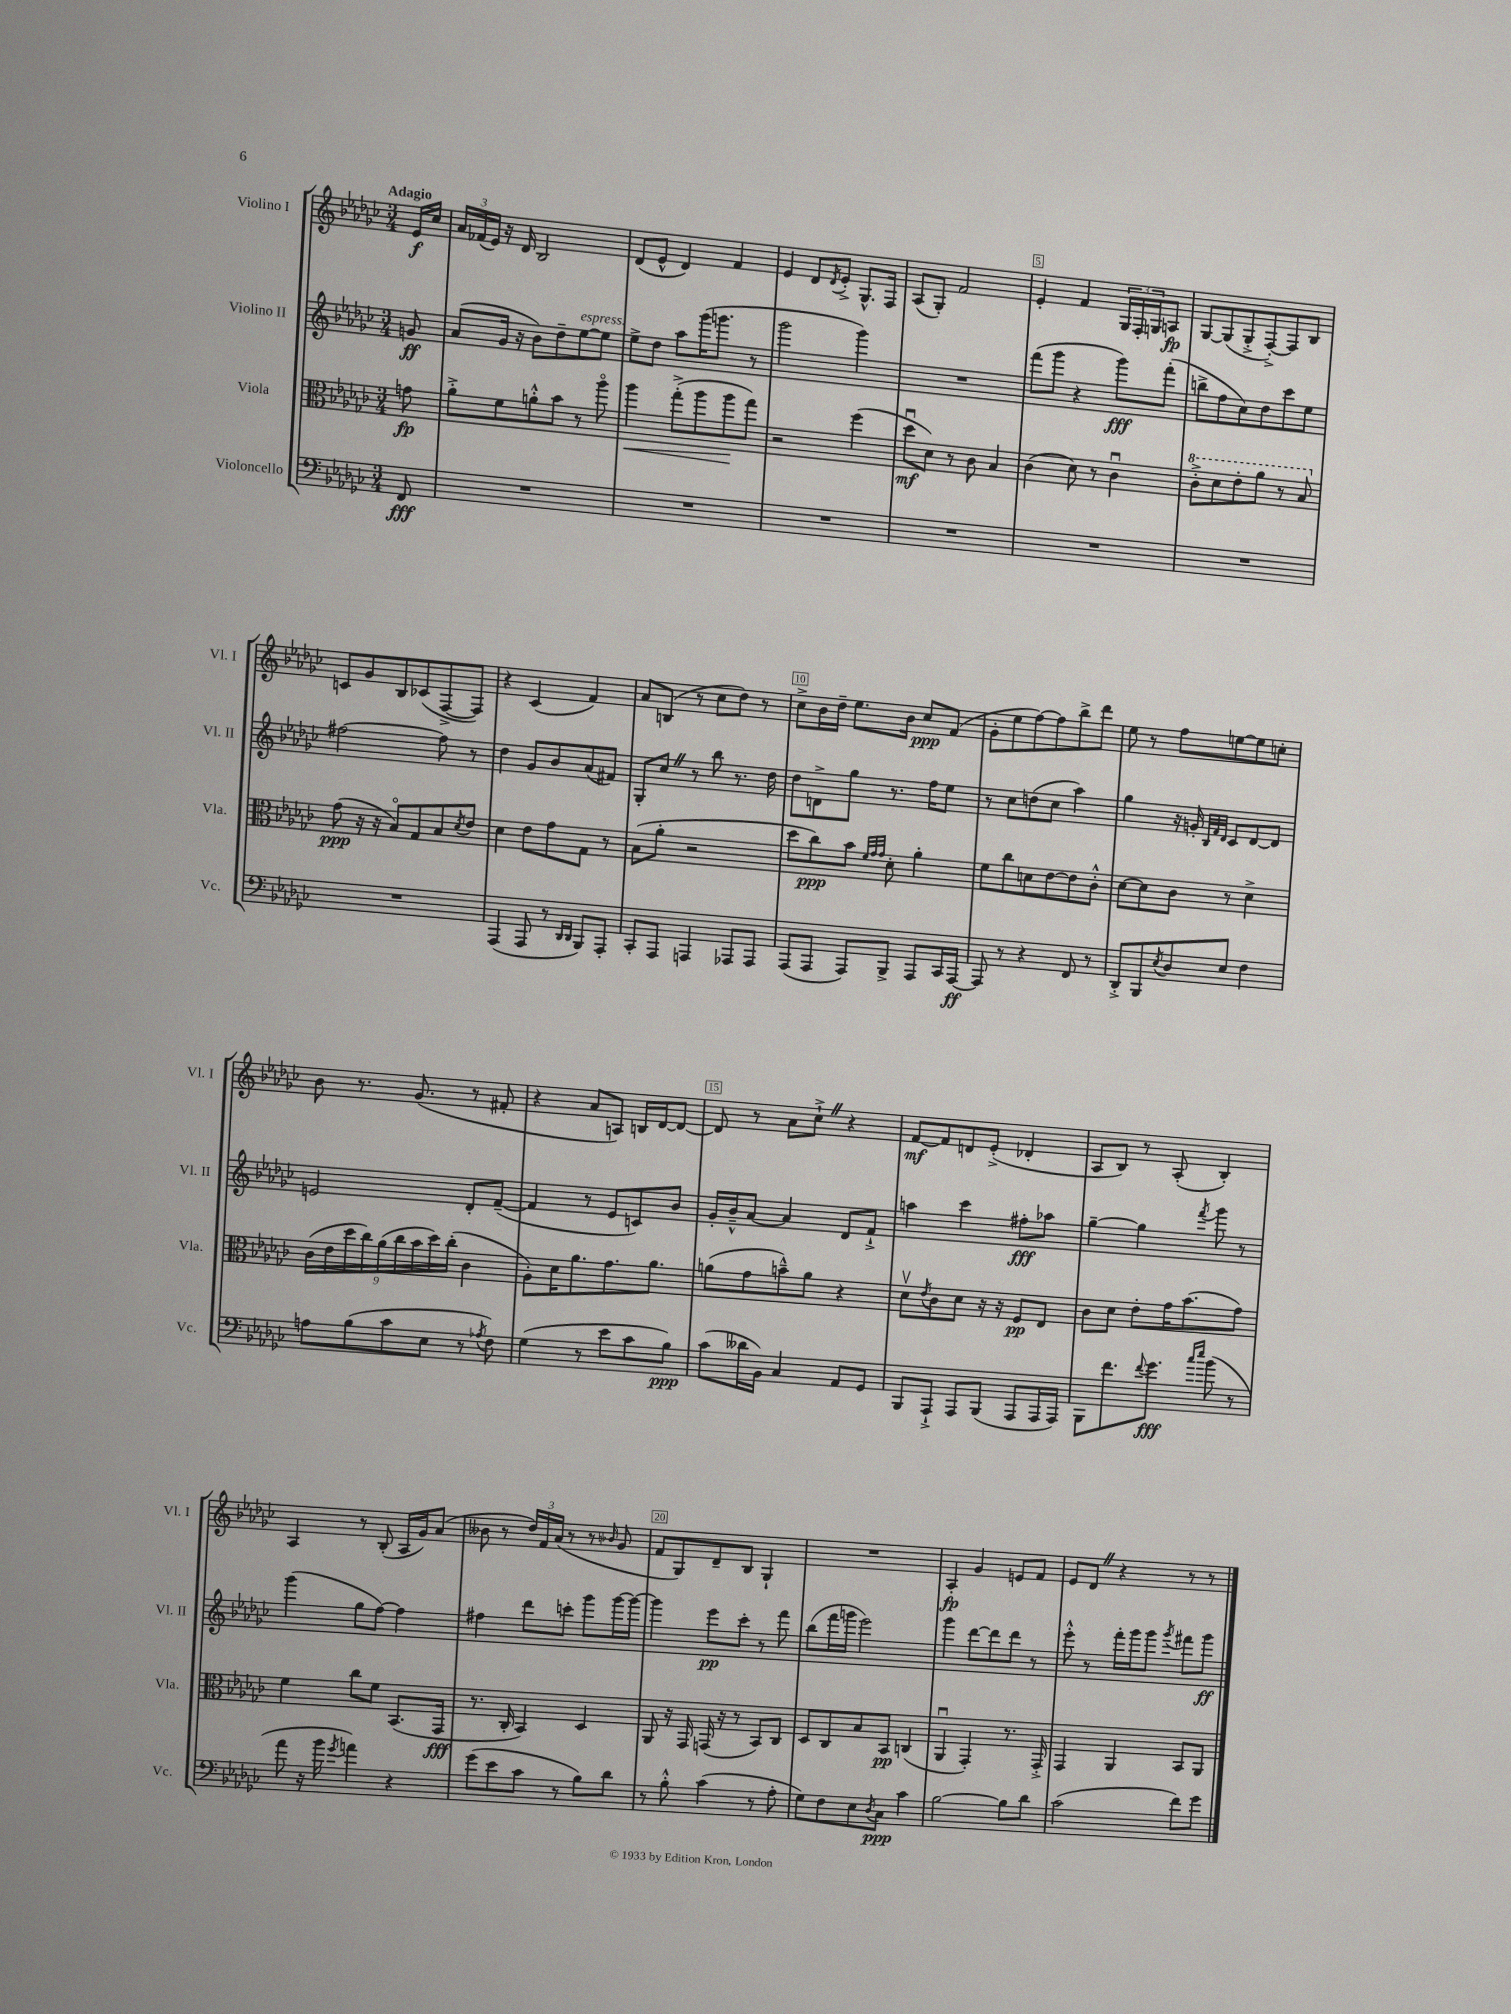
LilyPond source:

<<
\new StaffGroup <<
\new Staff = "s0" \with { instrumentName = "Violino I" shortInstrumentName = "Vl. I" } {
    \clef treble \key ges \major \numericTimeSignature \time 3/4 \partial 8 \tempo "Adagio"
    ees'16\f ces''16 |
    \tuplet 3/2 { aes'16 fes'16( ees'16) } r16 des'16 bes2 |
    des'8( ees'8-^ des'4) f'4 |
    ees'4 des'8 \acciaccatura { des'8 } ees'8-.-> ges8.-^ f16 |
    aes8( ges8-.) f'2 |
    ees'4-. f'4 \tuplet 3/2 { ges16 f16-. g16 } a8\fp |
    ges8~ ges8( ges8-.-> f8~-.->) f8 bes8 |
    c'8 ges'8 bes8 ces'8( f8~-> f8) |
    r4 ces'4( f'4) |
    aes'8 b8( r8 ces''8 des''8) r8 |
    ces''8-> bes'16 des''16-- ees''8. bes'16 ces''8\ppp f'8( |
    ges'8-. ees''8 f''8~) f''8 bes''8-> des'''8 |
    ees''8 r8 f''8 e''8~ e''8 c''8-. |
    bes'8 r8. ges'8.( r8 fis'8-. |
    r4 aes'8 a8) b16 des'16~ des'8~ |
    des'8 r8 aes'8 ces''8-!-> \once \override BreathingSign.text = \markup { \musicglyph "scripts.caesura.straight" } \breathe r4 |
    f'8~\mf f'8 d'8 ees'8-.->( des'4-. |
    aes8 bes8) r8 aes8-.( bes4-.) |
    aes4 r8 bes8-.( aes16 ges'16) aes'8( |
    beses'8 r8 \tuplet 3/2 { des''16) f'16 aes'16( } r8 r8 \grace { bes'16 } ges'8 |
    f'8 ges8) des'8-- bes8 ges4-! |
    R2. |
    aes4-.\fp ges'4 e'8 f'8 |
    ees'8 des'8 \once \override BreathingSign.text = \markup { \musicglyph "scripts.caesura.straight" } \breathe r4 r8 r8 \bar "|." |
}
\new Staff = "s1" \with { instrumentName = "Violino II" shortInstrumentName = "Vl. II" } {
    \clef treble \key ges \major \numericTimeSignature \time 3/4 \partial 8
    g'8\ff |
    aes'8( ges'16 r16 bes'8) des''8-- ees''8~^\markup { \italic "espress." } ees''8 |
    ees''8-> des''8 aes''8 ges'''16( g'''8. r8 |
    ges'''2 ges'''4) |
    R2. |
    f'''8( ges'''8 r4 ges'''8\fff) f'''8-.( |
    b''8-> f''8 ces''8) des''8 ces'''8 ees''8 |
    fis''2~ fis''8 r8 |
    des''4 ges'8 bes'8 aes'8( fis'8) |
    ges8-. ces''8 \once \override BreathingSign.text = \markup { \musicglyph "scripts.caesura.straight" } \breathe r8 bes''8 r8. des''16 |
    des''8 d'8-> ges''8 r8. f''16 ees''8 |
    r8 ces''8 d''8( ces''8 aes''4) |
    ges''4 r16 g'16-. \grace { bes32 f'32 des'32 } ces'8 des'8~ des'8 |
    e'2 des'8-. f'8~--( |
    f'4 r8 ees'8 c'8) bes'8 |
    ges'16-. bes'16---^ aes'8~ aes'4 des'8 f'8-!-> |
    a''4 ces'''4 fis''8-.\fff aes''8 |
    ges''4~-- ges''4 \acciaccatura { f'''8 } ges'''8 r8 |
    ges'''4( ges''8 f''8~) f''4 |
    fis''4 des'''8 c'''8-. ges'''8 ges'''16~ ges'''16~ |
    ges'''4 ees'''8\pp ces'''8-. r8 f'''8 |
    bes''8( f'''16 g'''16 ees'''2) |
    ges'''4 des'''8~ des'''8 des'''8 r8 |
    ees'''8-.-^ r8 f'''16-. ges'''16 ges'''8 \acciaccatura { ges'''8 } fis'''8 ges'''8\ff \bar "|." |
}
\new Staff = "s2" \with { instrumentName = "Viola" shortInstrumentName = "Vla." } {
    \clef alto \key ges \major \numericTimeSignature \time 3/4 \partial 8
    g'8\fp |
    aes'8-.-> f'8 a'8-.-^ bes'8 r8 aes''8\flageolet |
    aes''4\< ges''8-.->( aes''8 aes''8\! ges''8) |
    r2 f''4( |
    des''8\downbow\mf des'8) r8 ces'8 bes4 |
    ces'4( des'8) r8 ces'4\downbow |
    \ottava #1 ces''8-.-> des''8 ees''8-. aes''8 r8 bes'8 \ottava #0 |
    ges'8\ppp( r16 r16 bes8\flageolet) ges8 bes8 \acciaccatura { des'8 } ees'8 |
    des'4 ees'8 ges'8 ges8 r8 |
    bes8( aes'8-. r2 |
    des''8 ces''8\ppp) bes'8 \grace { f'32 ges'32 ges'32 } des'8-. aes'4-. |
    f'8 ces''8 d'8 ees'8~ ees'8 ces'8-.-^ |
    des'8~ des'8 ces'8 r8 des'4-> |
    \tuplet 9/8 { ces'16( ees'16 des''16 ces''16) aes'16( ces''16 bes'16 des''16) ces''16-.( } ces'4 |
    aes8-.) des'16 aes'8. ges'8. aes'8. |
    a'8( ges'8 b'8---^) a'8 r4 |
    des'8\upbow \acciaccatura { ees'8 } ces'8 des'8 r16 r16 f8\pp ees8 |
    ces'8 des'8 ees'8-. ges'16 bes'8.( ges'8) |
    f'4 ces''8 f'8 bes,8.( ges,16\fff |
    r8. ces16-. bes,4) des4 |
    aes,8 r16 ges,16 g,16( r16 r8 bes,8) ces8 |
    des8 ces8 bes8 bes,8\pp c4( |
    aes,4\downbow ges,4-.) r8. ges,16-.-> |
    ges,4 aes,4 bes,8 aes,8 \bar "|." |
}
\new Staff = "s3" \with { instrumentName = "Violoncello" shortInstrumentName = "Vc." } {
    \clef bass \key ges \major \numericTimeSignature \time 3/4 \partial 8
    f,8\fff |
    R2. |
    R2. |
    R2. |
    R2. |
    R2. |
    R2. |
    R2. |
    aes,,4( aes,,8 r8 \grace { des,16 des,16 } bes,,8) aes,,8-. |
    ces,8-. aes,,8 a,,4 aes,,8 aes,,8 |
    aes,,8( aes,,8 aes,,8) bes,,8-> aes,,8 ces,16 aes,,16~\ff |
    aes,,8 r8 r4 f,8 r8 |
    des,8-.-> bes,,8 \acciaccatura { ees8 } des8 ees8 f4 |
    a8 bes8( ces'8 ees8 r8 \acciaccatura { aes8 } f8) |
    ges4( r8 ees'8 ces'8 bes8\ppp) |
    ces'8( deses'16 bes,16) ces4 aes,8 ges,8 |
    bes,,8 aes,,8-!-> aes,,8 bes,,8( aes,,8 aes,,16 aes,,16) |
    bes,,8 f'8. \appoggiatura { f'8 } ges'8.\fff \grace { ces''16 ees''16 } bes'8( r8 |
    aes'8 r16 bes'16 \acciaccatura { ges'8 } a'4) r4 |
    ges'8( ees'8 ces'8 r8 bes8) des'8 |
    r8 bes8-.-^ ces'4( r8 aes8-. |
    ges8) f8 ees8 \acciaccatura { des8 } ces8\ppp ces'4 |
    bes2~ bes8 des'8 |
    ces'2( f'8) ges'8 \bar "|." |
}
>>
>>
\layout { \context { \Score \override BarNumber.break-visibility = ##(#f #t #t) barNumberVisibility = #(every-nth-bar-number-visible 5) \override BarNumber.stencil = #(make-stencil-boxer 0.1 0.3 ly:text-interface::print) } }
